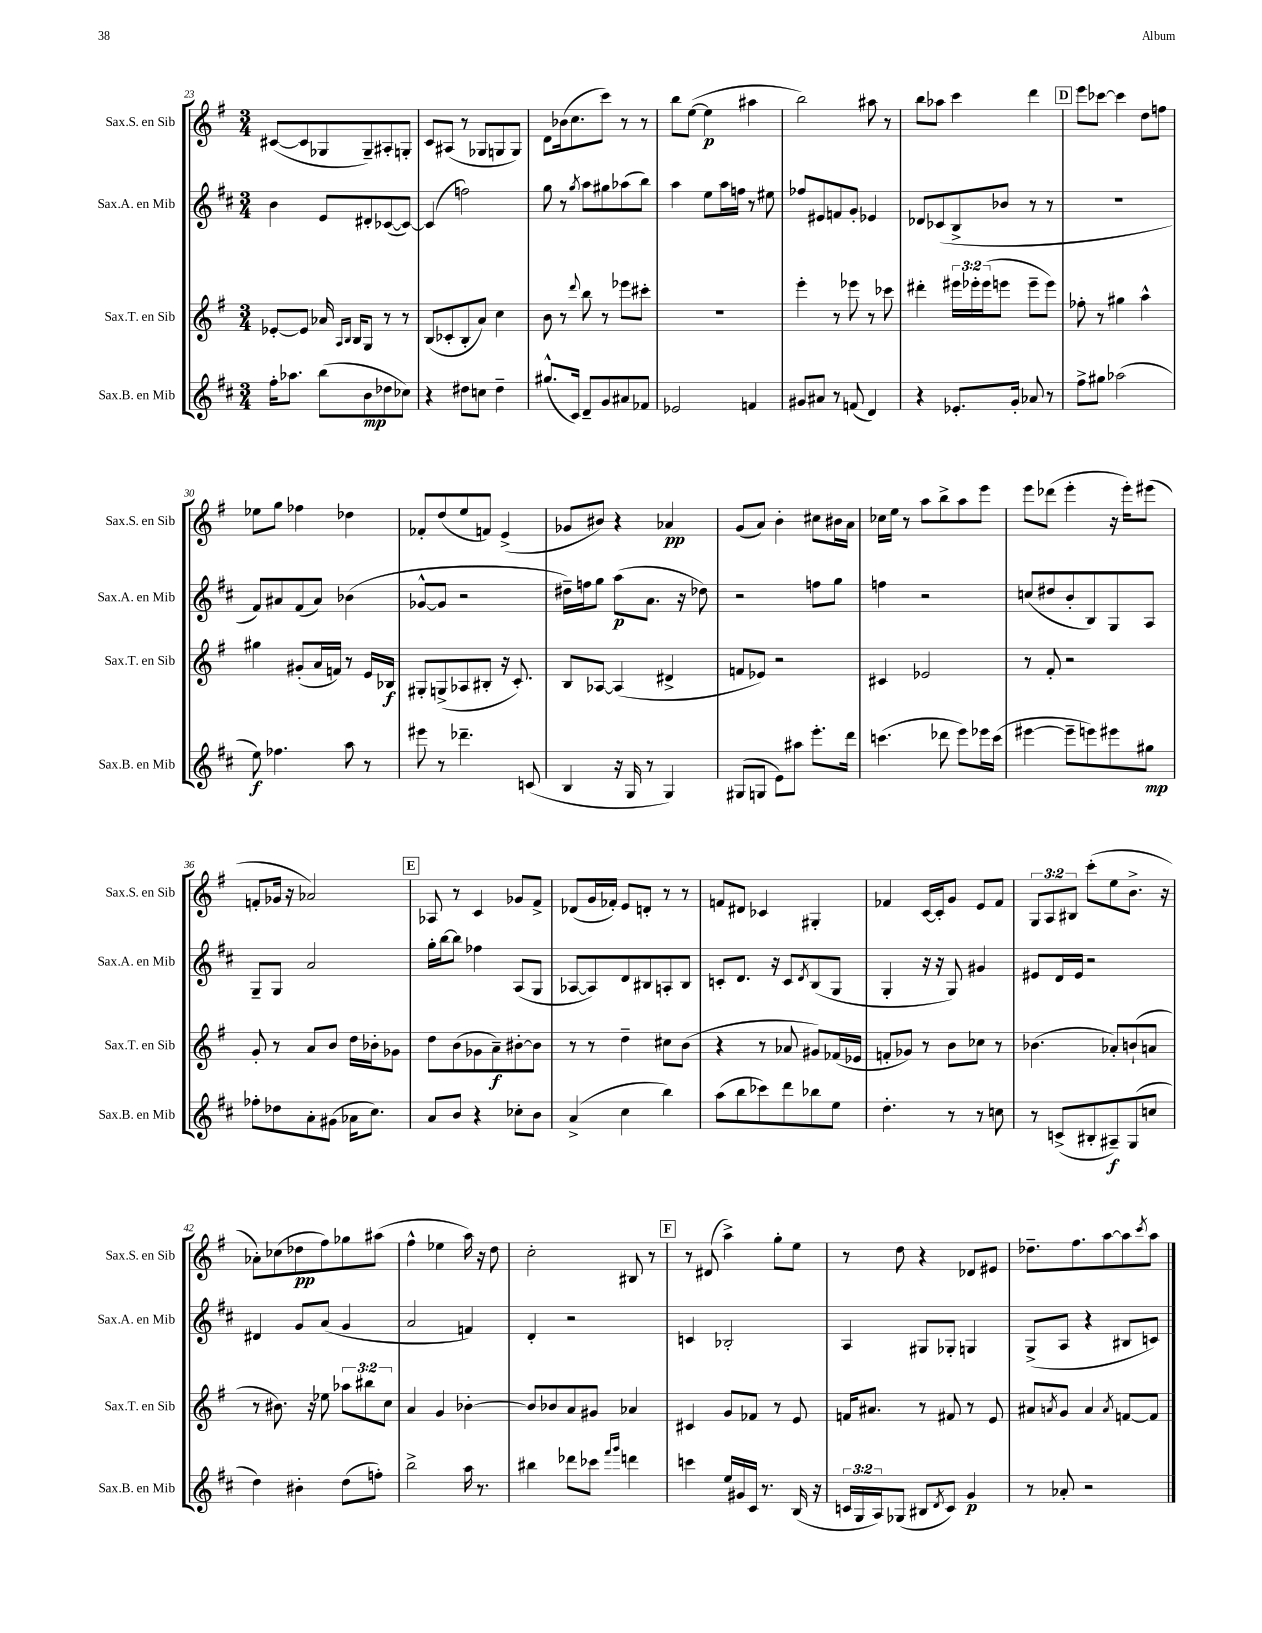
<<
\new StaffGroup <<
\new Staff = "s0" \with { instrumentName = "Sax.S. en Sib" shortInstrumentName = "Sax.S. en Sib" } {
    \clef treble \key g \major \numericTimeSignature \time 3/4 \override Staff.TupletNumber.text = #tuplet-number::calc-fraction-text
    cis'8~( cis'8 ges8 ges8--) ais8-. g8-. |
    c'8 ais8( r8 ges8 g8 g8) |
    d'8 bes'16( c''8. c'''8) r8 r8 |
    b''8 e''8~( e''4\p ais''4 |
    b''2) ais''8 r8 |
    b''8 aes''8 c'''4 d'''4 |
    \mark \markup { \box "D" } e'''8 ces'''8~ ces'''4 d''8 f''8 |
    ees''8 g''8 fes''4 des''4 |
    fes'8-. d''8( e''8 f'8) e'4->( |
    ges'8 bis'8) r4 aes'4\pp |
    g'8( a'8) b'4-. cis''8 bis'16 a'16 |
    ces''16 e''16 r8 a''8 b''8-> a''8 e'''8 |
    e'''8 des'''8( e'''4-. r16 e'''16-.) eis'''8( |
    f'8-. ges'16 r16 aes'2) |
    \mark \markup { \box "E" } aes8 r8 c'4 ges'8 fis'8-> |
    des'8( g'16 fes'16-.) e'8 d'8-. r8 r8 |
    f'8 dis'8 ces'4 gis4-. |
    fes'4 c'16~ c'16-. g'8 e'8 fes'8 |
    \tuplet 3/2 { g8 a8 bis8 } c'''8-.( e''8 b'8.-> r16 |
    aes'8-.) ces''8( des''8\pp fis''8) ges''8 ais''8( |
    fis''4-^ ees''4 a''16) r16 d''8 |
    c''2-. bis8 r8 |
    \mark \markup { \box "F" } r8 dis'8( a''4->) g''8-. e''8 |
    r8 d''8 r4 des'8 eis'8 |
    des''8.-- fis''8. a''8~ a''8 \acciaccatura { c'''8 } a''8 \bar "|." |
}
\new Staff = "s1" \with { instrumentName = "Sax.A. en Mib" shortInstrumentName = "Sax.A. en Mib" } {
    \clef treble \key d \major \numericTimeSignature \time 3/4
    b'4 e'8 dis'8-. ces'8~( ces'8~) |
    ces'4( f''2) |
    g''8 r8 \acciaccatura { g''8 } a''8 gis''8 aes''8( b''8) |
    a''4 e''8 a''16 f''16 r8 eis''8 |
    fes''8 eis'8 f'8 g'8-. ees'4 |
    des'8 ces'8( b8-> bes'8 r8 r8 |
    \mark \markup { \box "D" } R2. |
    fis'8) ais'8 fis'8( ais'8) bes'4( |
    ges'8~-^ ges'8 r2 |
    dis''16--) f''16 g''8 a''8\p( a'8. r16 des''8) |
    r2 f''8 g''8 |
    f''4 r2 |
    c''8( dis''8 b'8-. b8) g8 a8 |
    g8-- g8 a'2 |
    \mark \markup { \box "E" } g''16-. b''16~ b''8 fes''4 a8( g8 |
    aes8~ aes8) d'8 bis8 a8-. bis8 |
    c'8-. d'8. r16 c'8 \acciaccatura { d'8 } b8( g8 |
    g4-. r16 r16 g8) gis'4 |
    eis'8 d'16 eis'16 r2 |
    dis'4 g'8 a'8( g'4 |
    a'2 f'4) |
    d'4-. r2 |
    \mark \markup { \box "F" } c'4 bes2-. |
    a4 gis8 ges8-. g4 |
    g8->( a8 r4 bis8 c'8) \bar "|." |
}
\new Staff = "s2" \with { instrumentName = "Sax.T. en Sib" shortInstrumentName = "Sax.T. en Sib" } {
    \clef treble \key g \major \numericTimeSignature \time 3/4 \override Staff.TupletNumber.text = #tuplet-number::calc-fraction-text
    ees'8~-. ees'8 aes'16 \grace { a16 b16 } b16 g8 r8 r8 |
    b8( ces'8-. b8-. a'8) c''4 |
    b'8 r8 \appoggiatura { d'''8 } b''8 r8 ees'''8 cis'''8-. |
    R2. |
    e'''4-. r8 ees'''8 r8 ces'''8 |
    dis'''4-. \tuplet 3/2 { eis'''16 ees'''16-. ees'''16( } e'''8 e'''8-- e'''8) |
    \mark \markup { \box "D" } fes''8-. r8 gis''4 a''4-^ |
    gis''4 gis'8-.( a'16 f'16) r8 e'16 bes16\f |
    gis8-. g8->( aes8 bis8-. r16 c'8.-.) |
    b8 aes8~ aes4( dis'4-> |
    f'8 ees'8) r2 |
    cis'4 ees'2 |
    r8 fis'8-. r2 |
    g'8-. r8 a'8 b'8 d''16 bes'16-. ges'8 |
    \mark \markup { \box "E" } d''8 b'8( ges'8 a'8--\f) bis'8~-. bis'8 |
    r8 r8 d''4-- cis''8 b'8( |
    r4 r8 aes'8 gis'8) fes'16( ees'16 |
    f'8-. ges'8) r8 b'8 ces''8 r8 |
    bes'4.( aes'8-.) b'8-!( a'8 |
    r8 bis'8.) r16 ees''8 \tuplet 3/2 { aes''8 bis''8 c''8 } |
    a'4 g'4 bes'4~-. |
    bes'8 bes'8 a'8 gis'8 aes'4 |
    \mark \markup { \box "F" } cis'4 g'8 fes'8 r8 e'8 |
    f'16 ais'8. r8 fis'8 r8 e'8 |
    ais'8 \acciaccatura { a'8 } g'8 a'4 \acciaccatura { a'8 } f'8~ f'8 \bar "|." |
}
\new Staff = "s3" \with { instrumentName = "Sax.B. en Mib" shortInstrumentName = "Sax.B. en Mib" } {
    \clef treble \key d \major \numericTimeSignature \time 3/4 \override Staff.TupletNumber.text = #tuplet-number::calc-fraction-text
    fis''16-. aes''8. b''8( b'8\mp des''8 ces''8) |
    r4 dis''8 c''8 dis''4-- |
    gis''8.-^( cis'16) d'8-- g'8 ais'8 fes'8 |
    ees'2 f'4 |
    gis'8 ais'8 r8 f'8( d'4) |
    r4 ees'8.-. g'16-. aes'8 r8 |
    \mark \markup { \box "D" } fis''8-> gis''8 aes''2( |
    e''8\f) fes''4. a''8 r8 |
    eis'''8 r8 des'''4.-- c'8( |
    b4 r16 g16 r8 g4) |
    gis8( g8 e'8) ais''8 e'''8.-. d'''16 |
    c'''4.( des'''8 e'''8) ees'''16 c'''16( |
    eis'''4~ eis'''8-- e'''8) eis'''8 gis''8\mp |
    fes''8-. des''8 a'8-. gis'8( aes'16 cis''8.) |
    \mark \markup { \box "E" } a'8 b'8 r4 ces''8-. b'8 |
    a'4->( cis''4 b''4) |
    a''8( b''8 ces'''8) d'''8 bes''8 e''8 |
    d''4.-. r8 r8 c''8 |
    r8 c'8->( bis8-. ais8--\f) g8( c''8 |
    d''4) bis'4-. d''8( f''8-.) |
    b''2-> a''16 r8. |
    bis''4 des'''8 ces'''8 \grace { fis'''16 g'''16 } d'''4 |
    \mark \markup { \box "F" } c'''4 e''16 gis'16 cis'16 r8. b16( r16 |
    \tuplet 3/2 { c'16 g16 a16) } ges8( bis8 \acciaccatura { d'8 } c'8) g'4\p |
    r8 aes'8-. r2 \bar "|." |
}
>>
>>
\layout { \context { \Score currentBarNumber = #23 } }
